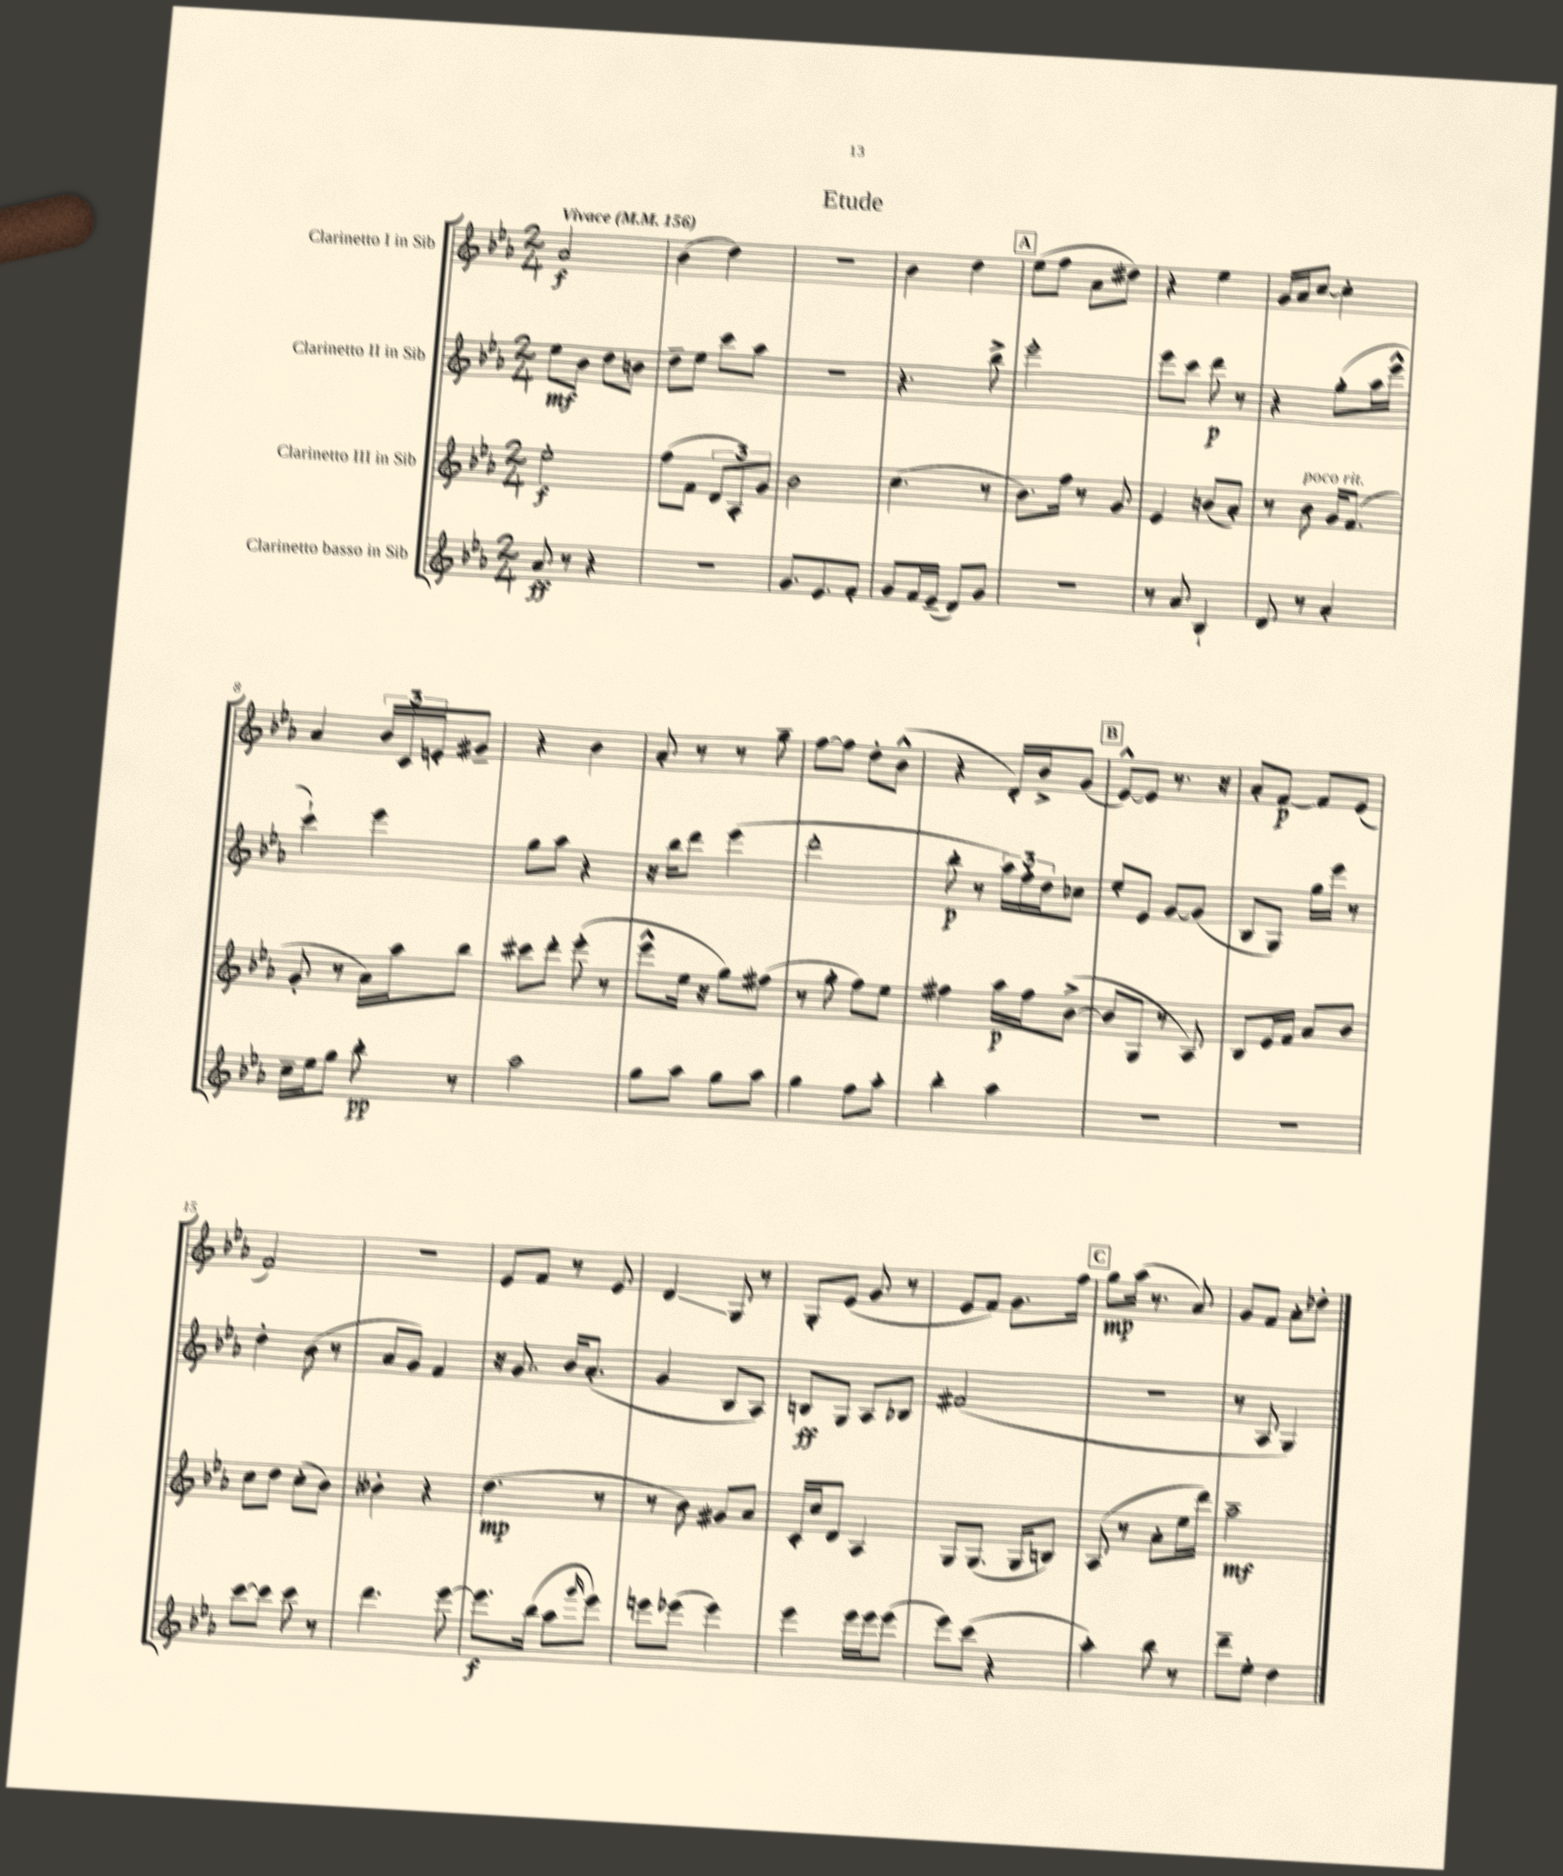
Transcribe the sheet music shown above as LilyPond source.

\header { title = "Etude" }
<<
\new StaffGroup <<
\new Staff = "s0" \with { instrumentName = "Clarinetto I in Sib" } {
    \clef treble \key ees \major \numericTimeSignature \time 2/4 \tempo "Vivace" 4 = 156
    aes'2\f |
    bes'4( d''4) |
    R2 |
    bes'4 d''4 |
    \mark \markup { \box "A" } ees''8( f''8 aes'8 dis''8) |
    r4 ees''4 |
    g'16 aes'16 c''8~ c''4-. |
    aes'4 \tuplet 3/2 { bes'16 c'16 e'16-. } gis'8-- |
    r4 bes'4 |
    aes'8-. r8 r8 g''8-- |
    f''8~ f''8 d''8-. bes'8-^( |
    r4 d'16-.) bes'16-> g'8( |
    \mark \markup { \box "B" } ees'8~-^) ees'8 r8. r16 |
    aes'8-. f'8~\p f'8 ees'8( |
    f'2) |
    R2 |
    ees'8 f'8 r8 ees'8 |
    d'4\glissando g8 r8 |
    g8-. ees'8( g'8 r8 |
    ees'8 f'8) g'8. f''16 |
    \mark \markup { \box "C" } g''8\mp aes''16( r8. aes'8) |
    g'8 f'8 aes'8-.\glissando des''8-. \bar "|." |
}
\new Staff = "s1" \with { instrumentName = "Clarinetto II in Sib" } {
    \clef treble \key ees \major \numericTimeSignature \time 2/4
    ees''8\mf bes'8 d''8 b'8 |
    d''8-- ees''8 c'''8 aes''8 |
    R2 |
    r4. bes''8-> |
    \mark \markup { \box "A" } ees'''2-. |
    ees'''8 c'''8 d'''8\p r8 |
    r4 g''8-.( aes''16 ees'''16-^ |
    c'''4-!) ees'''4 |
    g''8 aes''8 r4 |
    r16 bes''16 d'''8 ees'''4( |
    d'''2-. |
    bes''8-.\p r8 \tuplet 3/2 { aes''16) f''16-. d''16 } ces''8 |
    \mark \markup { \box "B" } ees''8-. ees'8 g'8~ g'8( |
    bes8 g8) g''16 ees'''16 r8 |
    d''4-. bes'8( r8 |
    aes'8 g'8) f'4 |
    r16 g'8. bes'16 aes'8.-.( |
    g'4 bes8 aes8) |
    b8\ff g8 aes8 bes8 |
    fis'2( |
    \mark \markup { \box "C" } r2 |
    r8 aes8 g4) \bar "|." |
}
\new Staff = "s2" \with { instrumentName = "Clarinetto III in Sib" } {
    \clef treble \key ees \major \numericTimeSignature \time 2/4
    ees''2-.\f |
    f''8( f'8 \tuplet 3/2 { d'8 aes8-.) g'8 } |
    bes'2 |
    c''4.( r8 |
    \mark \markup { \box "A" } bes'8.) f''16 r8 g'8 |
    ees'4 b'8( aes'8-.) |
    r8 bes'8^\markup { \italic "poco rit." } g'16 f'8.( |
    g'8-. r8 aes'16) aes''16 bes''8 |
    cis'''8 d'''8-. ees'''8-.( r8 |
    ees'''8-^ ees''16 r16 g''8) fis''8( |
    r8 g''8-. f''8) ees''8 |
    fis''4 aes''16\p fis''16 bes'8~->( |
    \mark \markup { \box "B" } bes'8 g8 r8 aes8) |
    bes8 ees'16 f'16 aes'8 bes'8 |
    c''8 d''8 c''8-.( bes'8) |
    beses'4-. r4 |
    d''4.\mp( r8 |
    r8 bes'8) gis'8 aes'8 |
    c'16-. c''16 d'8 aes4 |
    g8 g8.( g16 b8) |
    \mark \markup { \box "C" } aes8( r8 aes'8-. ees''16 d'''16) |
    aes''2--\mf \bar "|." |
}
\new Staff = "s3" \with { instrumentName = "Clarinetto basso in Sib" } {
    \clef treble \key ees \major \numericTimeSignature \time 2/4
    aes'8\ff r8 r4 |
    r2 |
    g'8. ees'8. f'8-. |
    g'8 f'16 ees'16--( d'8) g'8 |
    \mark \markup { \box "A" } r2 |
    r8 aes'8 bes4-! |
    d'8 r8 aes'4-. |
    c''16-- ees''16 g''8 bes''8-.\pp r8 |
    aes''2 |
    g''8 aes''8 g''8 aes''8 |
    g''4 f''8 aes''8-. |
    bes''4-. aes''4 |
    \mark \markup { \box "B" } R2 |
    R2 |
    c'''8~ c'''8 c'''8 r8 |
    d'''4. ees'''8~ |
    ees'''8.\f bes''16( aes''8 \grace { g'''16 } ees'''8) |
    e'''8 ees'''8( ees'''4) |
    ees'''4 ees'''16 ees'''16 ees'''8( |
    ees'''8) c'''8( r4 |
    \mark \markup { \box "C" } aes''4-.) bes''8 r8 |
    d'''8-- ees''8-. d''4 \bar "|." |
}
>>
>>
